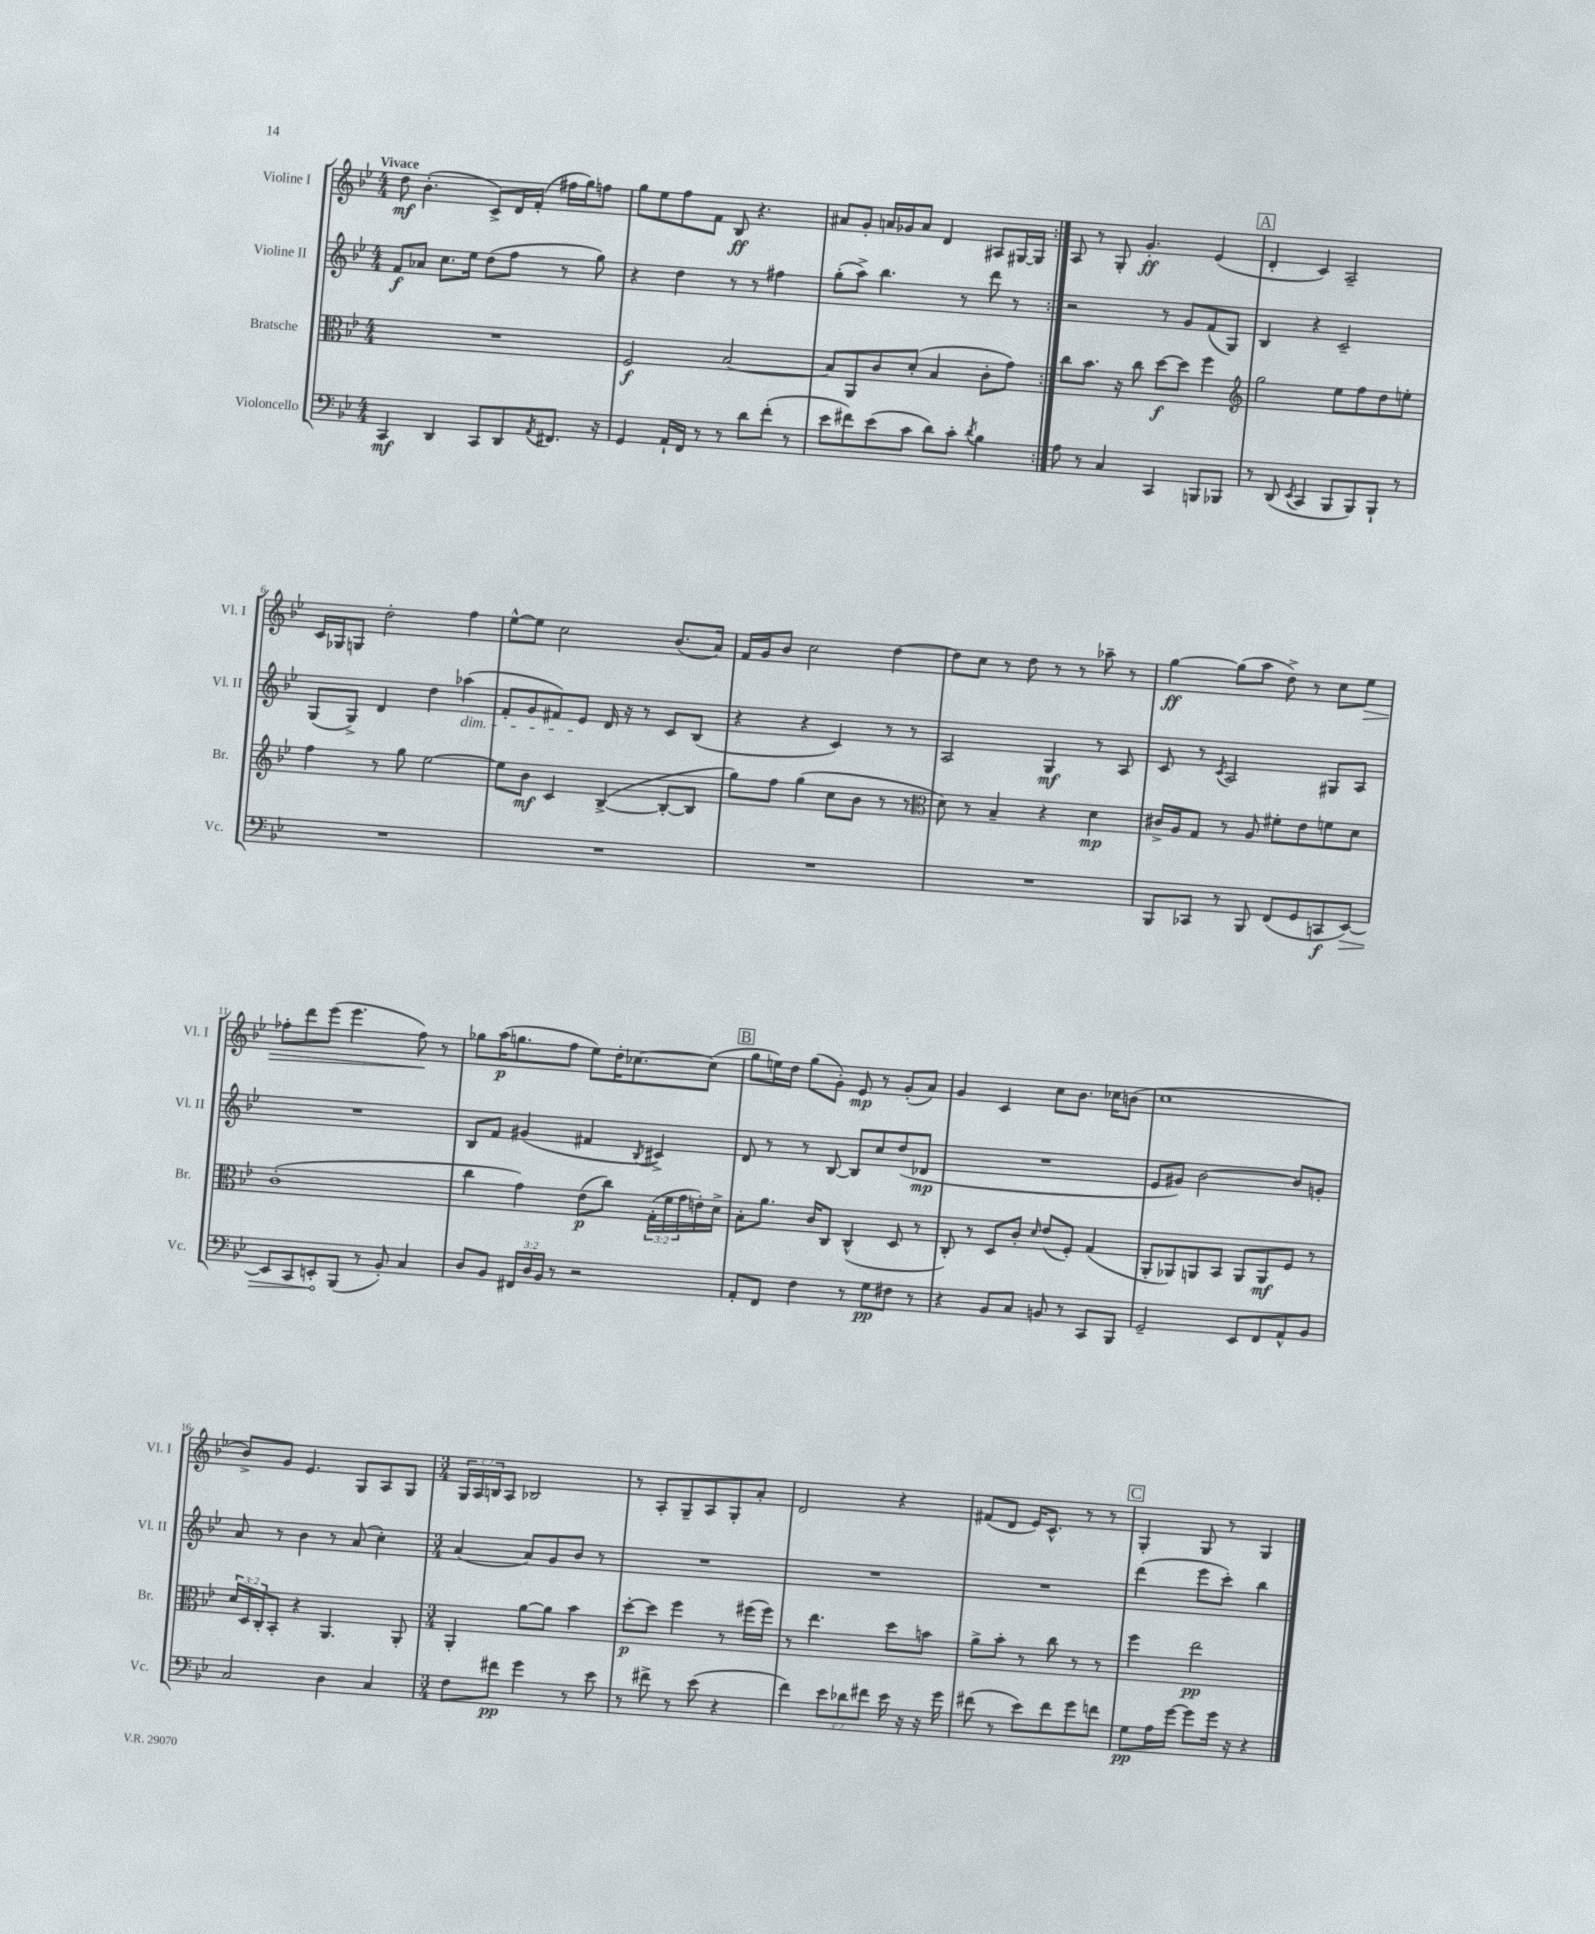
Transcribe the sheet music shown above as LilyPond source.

<<
\new StaffGroup <<
\new Staff = "s0" \with { instrumentName = "Violine I" shortInstrumentName = "Vl. I" } {
    \clef treble \key bes \major \numericTimeSignature \time 4/4 \override Staff.TupletNumber.text = #tuplet-number::calc-fraction-text \tempo "Vivace"
    \repeat volta 2 { d''8\mf bes'4.-.( c'8->) d'16 f'16-.( fis''16 g''16) f''8 |
    g''8 ees''8 f''8 f'8 bes8\ff r4. |
    ais'8 g'8-. a'16 ges'16 a'8 d'4 ais8 gis16~ gis16 | }
    a8 r8 g8-. g'4.-.\ff ees'4( |
    \mark \markup { \box "A" } d'4-. c'4) a2-- |
    c'16 ges16 g8 d''2-. f''4 |
    ees''8~-^ ees''8 c''2 bes'8.( a'16) |
    f'16 g'16 bes'8 c''2 d''4~ |
    d''8 c''8 r8 d''8 r8 r8 aes''8-- r8 |
    g''4~\ff g''8( a''8 d''8->) r8 c''8 ees''8\> |
    fes''8-. d'''8 ees'''8( ees'''4. fes''8\!) r8 |
    ges''8 a''16\p( g''8. f''8 ees''8) d''16-. ces''8.~ ces''8( |
    \mark \markup { \box "B" } g''8 e''16) d''16 g''8( g'8-.) ees'8\mp r8 g'8-.( a'8) |
    g'4 c'4 c''8 bes'8. ces''16 b'8( |
    c''1 |
    bes'8->) g'8 ees'4. g8 a8 g8 |
    \numericTimeSignature \time 3/4 \tuplet 3/2 { g16 a16 b16 } a8 bes2 |
    r8 a8-. g8-- a8 g8-. a'8-. |
    d'2 r4 |
    fis'8( d'8 ees'16) c'8.-^ r8 r8 |
    \mark \markup { \box "C" } g4-. g8 r8 g4 \bar "|." |
}
\new Staff = "s1" \with { instrumentName = "Violine II" shortInstrumentName = "Vl. II" } {
    \clef treble \key bes \major \numericTimeSignature \time 4/4
    \repeat volta 2 { f'8\f aes'8 c''8. ees''16 d''8( f''8 r8 g''8) |
    r4 d''4 r8 r8 fis''4 |
    g''8-.( a''8->) bes''4. r8 d'''8 r8 | }
    r2 r8 g'8 f'8( g8) |
    \mark \markup { \box "A" } bes4 r4 c'2-- |
    g8( g8->) d'4 d''4 aes''4\dim( |
    f'8-. g'8 fis'8) ees'8\! d'16 r16 r8 c'8 bes8( |
    r4 r4 c'4) r8 r8 |
    a2 g4\mf r8 a8 |
    c'8 r8 \acciaccatura { c'8 } a2 gis8 a8 |
    R1 |
    bes8 f'8 gis'4( fis'4 \acciaccatura { bes8 } cis'4->) |
    \mark \markup { \box "B" } d'8 r8 r8 bes8~ bes8 c''8 d''8( des'8\mp |
    R1 |
    ees'8 gis'8) bes'2~ bes'8 g'8-. |
    a'8 r8 bes'4 r8 a'8( c''4-.) |
    \numericTimeSignature \time 3/4 a'4( a'8) g'8 bes'8 r8 |
    R2. |
    R2. |
    R2. |
    \mark \markup { \box "C" } d'''4( ees'''8 c'''8-.) bes''4 \bar "|." |
}
\new Staff = "s2" \with { instrumentName = "Bratsche" shortInstrumentName = "Br." } {
    \clef alto \key bes \major \numericTimeSignature \time 4/4 \override Staff.TupletNumber.text = #tuplet-number::calc-fraction-text
    \repeat volta 2 { R1 |
    f2\f bes2~ |
    bes8 a,8 c'8 d'8-.( bes4 c'8-. g'8) | }
    c''8 bes'8. r16 c''8 d''8~\f d''8 f''4 |
    \mark \markup { \box "A" } \clef treble g''2 ees''8 f''8 d''8 e''8-. |
    f''4 r8 g''8 ees''2~ |
    ees''8 bes'8\mf c'4 bes4~->( bes8~-. bes8 |
    g''8) f''8 g''4( c''8 bes'8 r8 r8 |
    \clef alto d'8) r8 bes4-- r4 d'4\mp |
    cis'16-> a16 g8 r8 a8 fis'8-. ees'8 f'8 d'8 |
    c'1-.( |
    c''4 g'4) ees'8\p( c''8) \tuplet 3/2 { g16-.( f'16 g'16 } e'16-.) d'16-> |
    \mark \markup { \box "B" } bes8-. a'8. c'16 c8 c4-^( d8 r8 |
    c8-.) r8 d8 c'8-. \grace { d'16 } ees'8( f8-.) g4( |
    a,8-. aes,8) a,8 bes,8 a,8 a,8\mf f8 r8 |
    \tuplet 3/2 { d'16 d16 c16-. } bes,8-. r4 a,4. a,8-. |
    \numericTimeSignature \time 3/4 a,4-. a'8~ a'8 bes'4 |
    d''8~-.\p d''8 f''4 r8 fis''16( fis''16) |
    r8 ees''4. d''8 b'8 |
    a'8-> bes'8-. r8 c''8 r8 r8 |
    \mark \markup { \box "C" } f''4 ees''2\pp \bar "|." |
}
\new Staff = "s3" \with { instrumentName = "Violoncello" shortInstrumentName = "Vc." } {
    \clef bass \key bes \major \numericTimeSignature \time 4/4 \override Staff.TupletNumber.text = #tuplet-number::calc-fraction-text
    \repeat volta 2 { c,4\mf d,4 c,8 d,8 \acciaccatura { a,8 } fis,8. r16 |
    g,4 a,16-! f,16 r8 r8 d'8 f'8-.( r8 |
    ees'8 fis'8) ees'8( c'8 d'8) c'8-. \acciaccatura { d'8 } bes4 | }
    a8 r8 c4 c,4 b,,8 bes,,8 |
    \mark \markup { \box "A" } r8 d,8( \acciaccatura { ees,8 } c,4 bes,,8 bes,,8) bes,,8-! r8 |
    R1 |
    R1 |
    R1 |
    R1 |
    bes,,8 ces,8 r8 bes,,8 f,8( g,8 c,8\f \once \override Hairpin.circled-tip = ##t ees,8~\>) |
    ees,8 c,8 e,8-.\! bes,,8( r8 bes,8-.) c4 |
    d8 bes,8 \tuplet 3/2 { fis,16 d16 bes,16 } r8 r2 |
    \mark \markup { \box "B" } a,8-. f,8 f4 r8 g8\pp fis8 r8 |
    r4 bes,8 c8 b,8 r8 c,8 bes,,8 |
    g,2-- ees,8 f,8 a,8-^ bes,8 |
    c2 d4 c4 |
    \numericTimeSignature \time 3/4 f8 fis'8\pp g'4 r8 ees'8 |
    r8 fis'8-> r8 ees'8( r4 |
    f'4) \tuplet 3/2 { ees'8 des'8 fis'8 } ees'16 r16 r16 g'16 |
    fis'8( r8 ees'8) fis'8 g'8 f'8 |
    \mark \markup { \box "C" } g8\pp a16 g'16~ g'8 g'16 r16 r4 \bar "|." |
}
>>
>>
